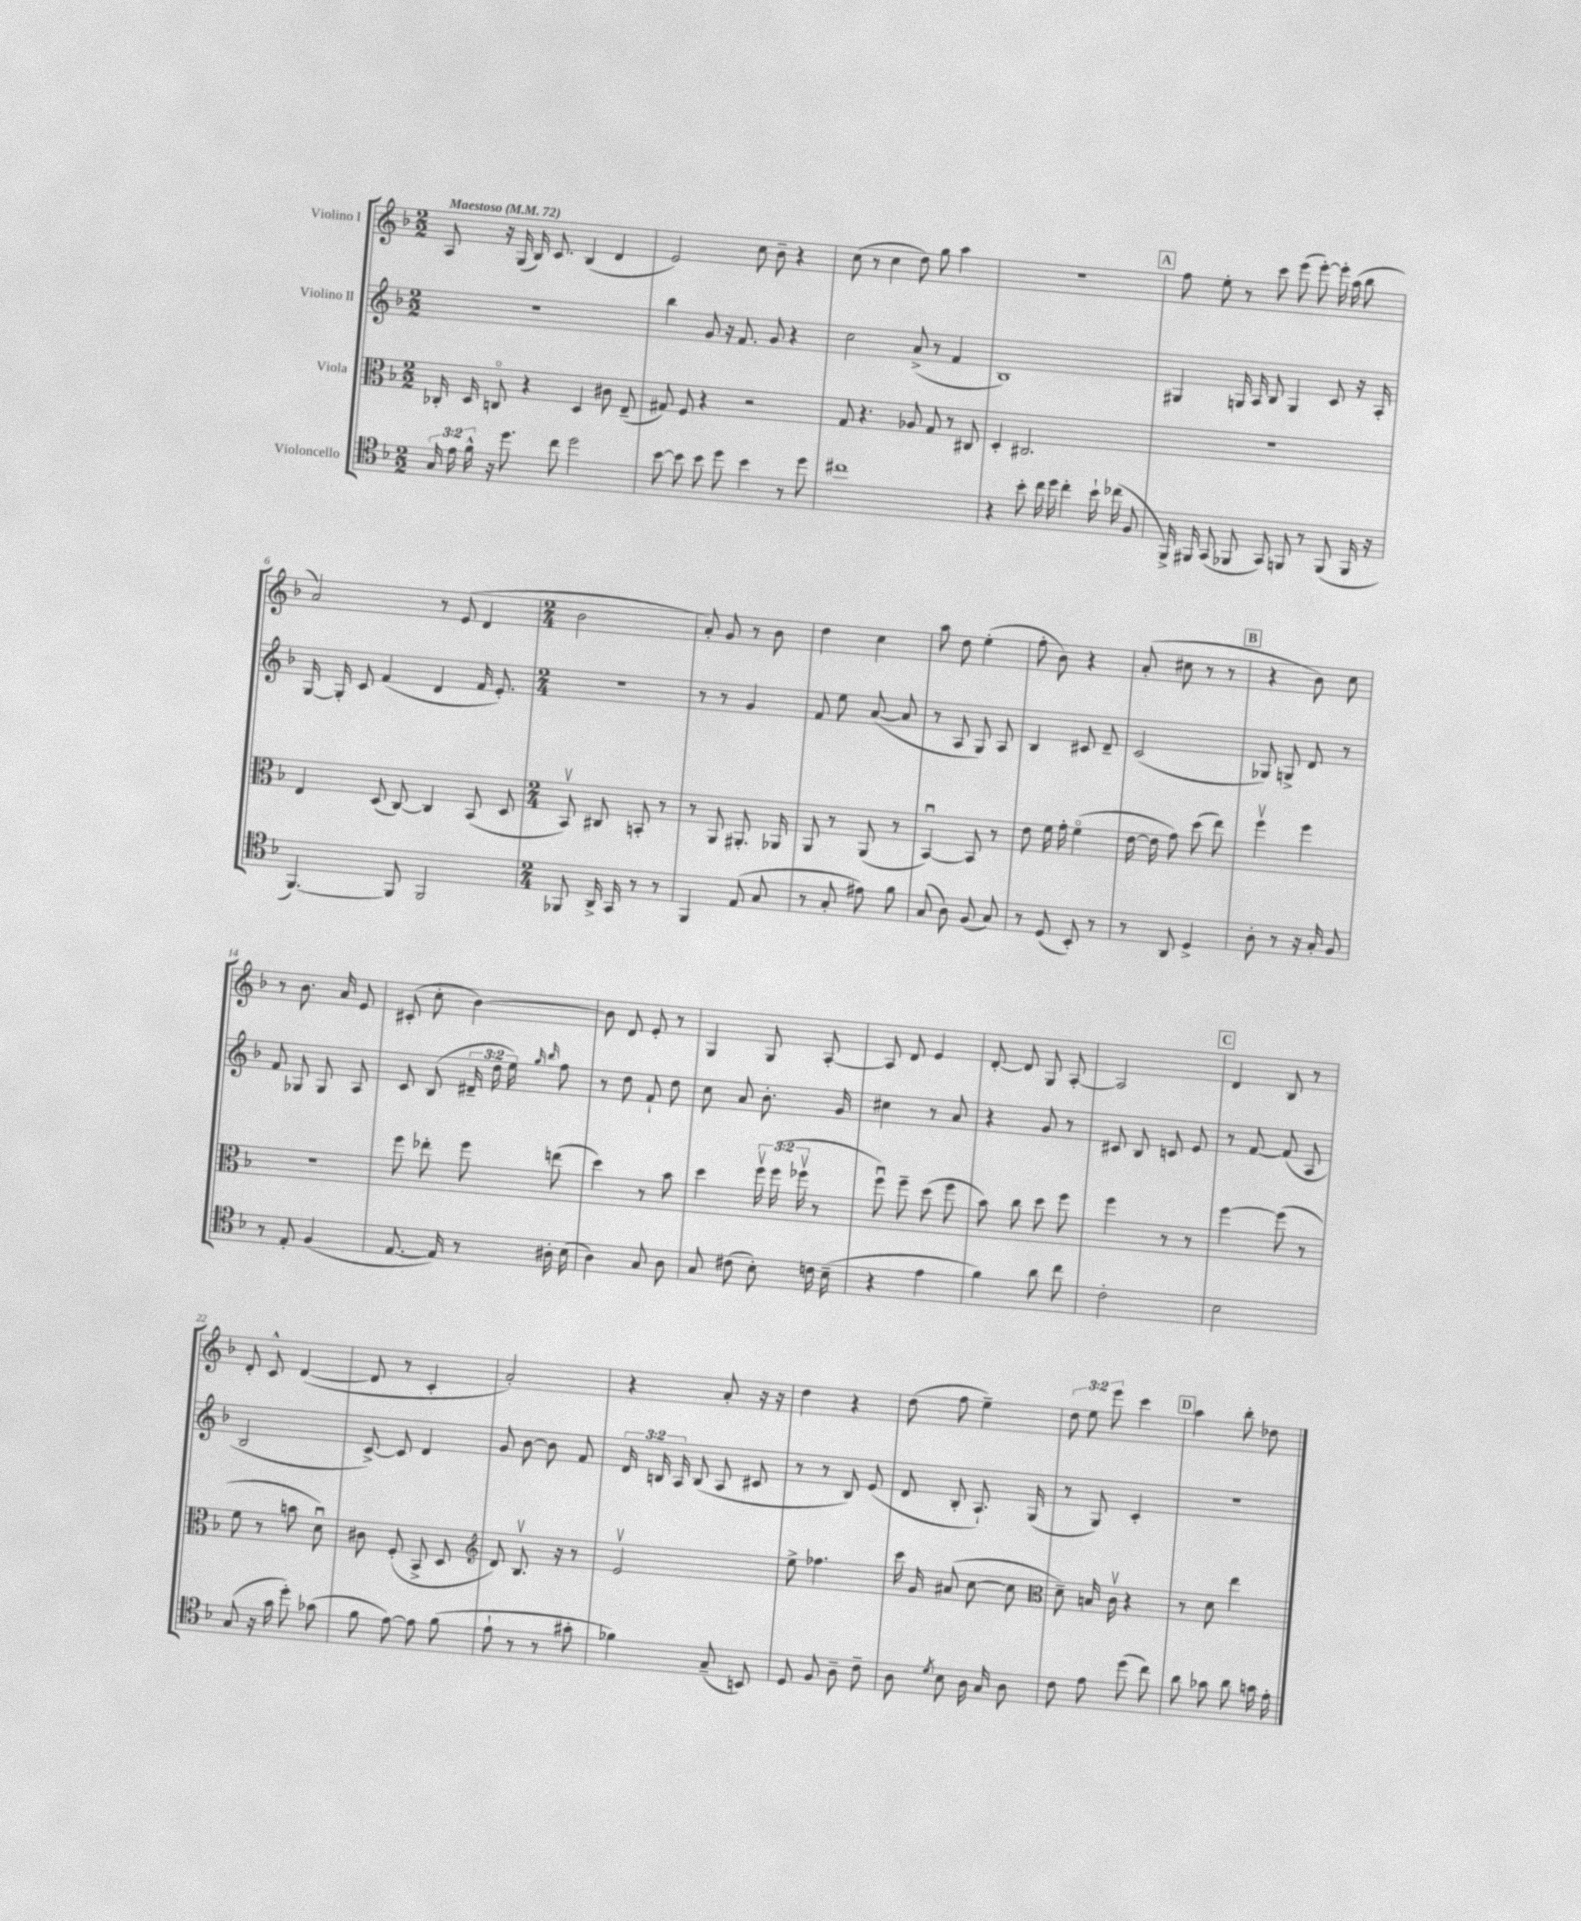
<<
\new StaffGroup <<
\new Staff = "s0" \with { instrumentName = "Violino I" } {
    \clef treble \key f \major \numericTimeSignature \time 2/2 \override Staff.TupletNumber.text = #tuplet-number::calc-fraction-text \tempo "Maestoso" 4 = 72
    \autoBeamOff a8 r16 g16( bes16) c'8. bes4( d'4 |
    e'2) c''8 bes'8-- r4 |
    c''8( r8 c''4 d''8) g''8 a''4 |
    r1 |
    \mark \markup { \box "A" } f''8 e''8-. r8 c'''8 e'''8( e'''8~-.) e'''16-. a''16( bes''8 |
    a'2) r8 e'8( d'4 |
    \numericTimeSignature \time 2/4 bes'2 |
    a'8-.) g'8 r8 bes'8 |
    d''4 c''4 |
    a''8 d''8 e''4-.( |
    f''8-. bes'8) r4 |
    a'8-.( cis''8 r8 r8 |
    \mark \markup { \box "B" } r4 bes'8) c''8 |
    r8 bes'8. a'16 e'8 |
    cis'8-.( c''8-. bes'4~) |
    bes'8 d'8 e'8-. r8 |
    g4 g8 a8~-. |
    a8 d'8 e'4 |
    d'8~-. d'8 g8 a8~-. |
    a2 |
    \mark \markup { \box "C" } d'4 bes8 r8 |
    d'8-. c'8-^ d'4~( |
    d'8 r8 c'4-. |
    a'2-.) |
    r4 a'8-. r16 r16 |
    d''4 r4 |
    d''8( f''8 e''4--) |
    \tuplet 3/2 { d''8 e''8 e'''8 } c'''4 |
    \mark \markup { \box "D" } a''4 bes''8-. des''8 \bar "|." |
}
\new Staff = "s1" \with { instrumentName = "Violino II" } {
    \clef treble \key f \major \numericTimeSignature \time 2/2 \override Staff.TupletNumber.text = #tuplet-number::calc-fraction-text
    \autoBeamOff R1 |
    bes''4 g'8 r16 f'8. g'8 r4 |
    c''2 a'8->( r8 f'4 |
    bes1) |
    \mark \markup { \box "A" } gis4 g16 a16 bes8 g4 c'8 r16 a16-. |
    g16~ g16-. c'8 f'4( d'4 f'16 e'8.-.) |
    \numericTimeSignature \time 2/4 R2 |
    r8 r8 g'4 |
    f'8 e''8 a'8~( a'8 |
    r8 a8 g8) a8 |
    bes4 cis'8 d'8-- |
    c'2( |
    \mark \markup { \box "B" } ges8) g8-> d'8 r8 |
    f'8 ges8 ges8 a8 |
    c'8 bes8( \tuplet 3/2 { dis'16-- d''16 e''16) } \grace { g''16 bes''16 } f''8 |
    r8 d''8 f'8-! d''8 |
    c''8 a'8 bes'8.-. g'16 |
    cis''4 r8 a'8 |
    r4 g'8 r8 |
    cis'8 bes8 c'8 e'8 |
    \mark \markup { \box "C" } r8 f'8~ f'8( a8 |
    bes2 |
    c'8~->) c'8 d'4 |
    g'8 bes'8~ bes'8 f'8 |
    \tuplet 3/2 { d'16 b16 a16 } b8( a8 cis'8 |
    r8 r8 bes8) e'8( |
    d'8 bes8-. a8.-!) g16( |
    r8 g8) c'4-. |
    \mark \markup { \box "D" } r2 \bar "|." |
}
\new Staff = "s2" \with { instrumentName = "Viola" } {
    \clef alto \key f \major \numericTimeSignature \time 2/2 \override Staff.TupletNumber.text = #tuplet-number::calc-fraction-text
    \autoBeamOff ces16-. d16 c8\flageolet r4 d4 cis'8 e8--( |
    gis8) f8 r4 r2 |
    g8 r4. aes8 g8 r8 cis8 |
    d4-. cis2. |
    \mark \markup { \box "A" } R1 |
    e4 d8( c8~) c4 bes,8( d8 |
    \numericTimeSignature \time 2/4 bes,8\upbow) cis8 b,8-. r8 |
    r8 a,8 ais,8.-. aes,16 |
    a,8 r8 a,8( r8 |
    bes,4~\downbow) bes,8 r8 |
    e'8 f'16 g'16-. f'4\flageolet( |
    e'16~ e'16 g'8) d''8( e''8) |
    \mark \markup { \box "B" } f''4\upbow f''4 |
    r2 |
    f''8 ees''8-. f''8 e''8( |
    d''4) r8 bes'8 |
    d''4 \tuplet 3/2 { f''16\upbow f''16( fes''16\upbow } r8 |
    f''8\downbow) f''8-- d''8( f''8 |
    bes'8) c''8 d''8 f''8 |
    f''4 r8 r8 |
    \mark \markup { \box "C" } f''4~ f''8( r8 |
    f'8 r8 b'8 d'8\downbow) |
    cis'8 f8-.( bes,8-> d8 |
    \clef treble d'8) bes8.\upbow r16 r8 |
    e'2\upbow |
    e''8-> fes''4. |
    c'''16 g'16 ais'8( c''8~ c''8 |
    \clef alto d'8--) b16 c'16\upbow r4 |
    \mark \markup { \box "D" } r8 d'8 e''4 \bar "|." |
}
\new Staff = "s3" \with { instrumentName = "Violoncello" } {
    \clef tenor \key f \major \numericTimeSignature \time 2/2 \override Staff.TupletNumber.text = #tuplet-number::calc-fraction-text
    \autoBeamOff \tuplet 3/2 { g16 e'16 f'16-^ } r16 d''8. c''8 d''2 |
    bes'8~ bes'8 bes'8 d''8 bes'4 r8 d''8 |
    cis''1 |
    r4 bes'8-. c''16 d''16 c''4-. bes'16-! ces''16( f8 |
    \mark \markup { \box "A" } f,16->) fis,16 g,8( fes,8 g,8) f,8 r8 f,8( f,16 r16 |
    f,4.~) f,8 f,2 |
    \numericTimeSignature \time 2/4 fes,8 a,16-> g,16 r8 r8 |
    f,4 e8( g8 |
    r8 g8-. eis'8) f'8 |
    g8( a8) f8( g8) |
    r8 d8( bes,8-.) r8 |
    r8 a,8 d4-> |
    \mark \markup { \box "B" } a8-. r8 r16 g16-. f8 |
    r8 e8-. f4( |
    e8.~ e16) r8 ais16-. bes16( |
    a4) g8 a8 |
    g8 cis'8( bes8-.) c'16 bes16--( |
    r4 e'4 |
    f'4) a'8 c''8 |
    c'2-. |
    \mark \markup { \box "C" } bes2 |
    g8( r16 g'16 d''8-.) ges'8( |
    f'8 e'8~) e'8 f'8( |
    e'8-! r8 r8 gis'8-. |
    fes'4) g8--( b,8) |
    d8 f8 a8-- c'8-- |
    a8 \acciaccatura { d'8 } bes8 a16 g16 a8 |
    c'8 e'8 d''8( c''8) |
    \mark \markup { \box "D" } a'8 ges'8 a'8 g'16 e'16-. \bar "|." |
}
>>
>>
